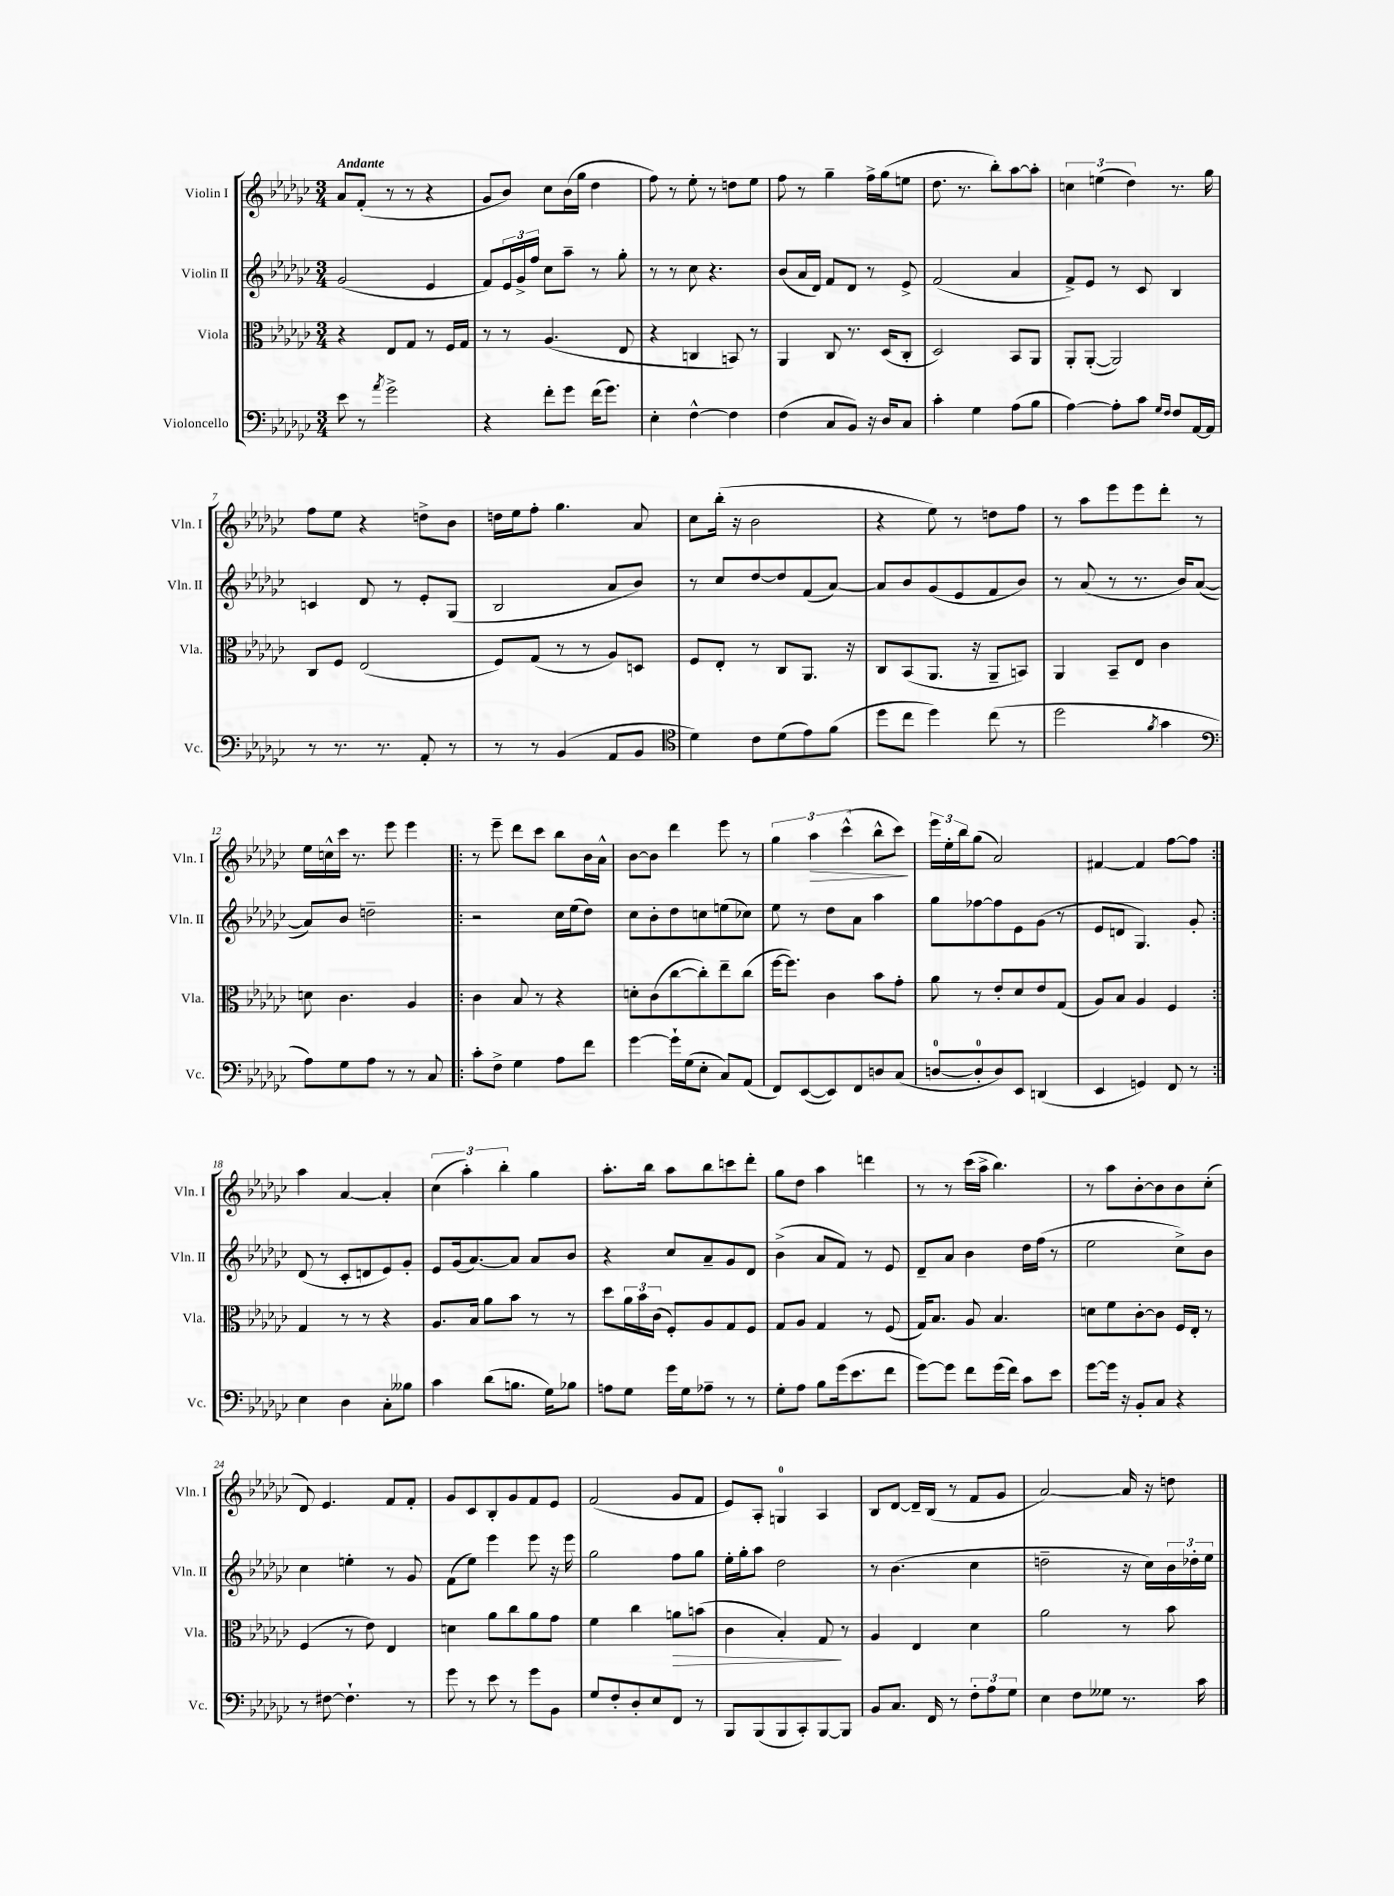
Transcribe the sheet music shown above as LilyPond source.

<<
\new StaffGroup <<
\new Staff = "s0" \with { instrumentName = "Violin I" shortInstrumentName = "Vln. I" } {
    \clef treble \key ges \major \numericTimeSignature \time 3/4 \tempo "Andante"
    aes'8 f'8-.( r8 r8 r4 |
    ges'8 bes'8) ces''8 bes'16( ges''16 des''4 |
    f''8) r8 ees''8-. r8 d''8 ees''8 |
    f''8 r8 ges''4-- f''16-> ges''16( e''8 |
    des''8. r8. bes''8-.) aes''8~ aes''8-. |
    \tuplet 3/2 { c''4 e''4( des''4) } r8. ges''16 |
    f''8 ees''8 r4 d''8-> bes'8 |
    d''16 ees''16 f''8-. ges''4. aes'8 |
    ces''8 bes''16-.( r16 bes'2 |
    r4 ees''8) r8 d''8 f''8 |
    r8 aes''8 ees'''8 ees'''8 des'''8-. r8 |
    ees''16 c''16-^ ces'''16 r8. ees'''8 ees'''4 |
    \repeat volta 2 { r8 ees'''8-- des'''8 ces'''8 bes''8 bes'16 aes'16-^ |
    bes'8~ bes'8 des'''4 ees'''8 r8 |
    \tuplet 3/2 { ges''4 aes''4\> ces'''4-^( } bes''8-^ ces'''8\!) |
    \tuplet 3/2 { ees'''16 ees''16-. bes''16 } ges''8( aes'2) |
    fis'4~ fis'4 f''8~ f''8 | }
    aes''4 aes'4~ aes'4-. |
    \tuplet 3/2 { ces''4( aes''4-.) bes''4-. } ges''4 |
    aes''8.-. bes''16 aes''8 bes''8 c'''8 des'''8-. |
    ges''8 des''8 aes''4 d'''4 |
    r8 r8 ces'''16( aes''16-> bes''4.) |
    r8 aes''8 bes'8~-. bes'8 bes'8 ces''8-.( |
    des'8) ees'4. f'8 f'8-. |
    ges'8 ces'8 bes8-. ges'8 f'8 ees'8 |
    f'2( ges'8 f'8 |
    ees'8) aes8-. g4-0 aes4 |
    bes8 des'8~ des'16-- bes16( r8 f'8 ges'8 |
    aes'2~) aes'16 r16 d''8 \bar "|." |
}
\new Staff = "s1" \with { instrumentName = "Violin II" shortInstrumentName = "Vln. II" } {
    \clef treble \key ges \major \numericTimeSignature \time 3/4
    ges'2( ees'4 |
    f'8) \tuplet 3/2 { ees'16 ges'16-> f''16 } ces''8 aes''8-- r8 ges''8-. |
    r8 r8 ces''8 r4. |
    bes'8( aes'16 des'16) f'8 des'8 r8 ees'8-> |
    f'2( aes'4 |
    f'8->) ees'8 r8 ces'8 bes4 |
    c'4 des'8 r8 ees'8-. ges8( |
    bes2 aes'8 bes'8) |
    r8 ces''8 des''8~ des''8 f'8( aes'8~) |
    aes'8 bes'8 ges'8( ees'8 f'8 bes'8) |
    r8 aes'8( r8 r8. bes'16) aes'8~( |
    aes'8) bes'8 d''2-- |
    \repeat volta 2 { r2 ces''16 ees''16( des''8) |
    ces''8 bes'8-. des''8 c''8 e''8( ces''8) |
    ees''8 r8 des''8 aes'8 aes''4 |
    ges''8 fes''8~ fes''8 ees'8 ges'8( r8 |
    ees'8 d'8 ges4.) ges'8-. | }
    des'8( r8 ces'8-. d'8 ees'8) ges'8-. |
    ees'8 ges'16( aes'8.~) aes'8 aes'8 bes'8 |
    r4 ces''8 aes'8-- ges'8 des'8 |
    bes'4->( aes'8 f'8) r8 ees'8 |
    des'8-- aes'8 bes'4 des''16 f''16( r8 |
    ees''2 ces''8->) bes'8 |
    ces''4 e''4-. r8 ges'8 |
    f'8( ees''8) ees'''4 ees'''8 r16 ees'''16 |
    ges''2 f''8 ges''8 |
    ees''16-. ges''16-. aes''8 des''2 |
    r8 bes'4.( ces''4 |
    d''2-- r16 ces''16) \tuplet 3/2 { bes'16 des''16-. ees''16 } \bar "|." |
}
\new Staff = "s2" \with { instrumentName = "Viola" shortInstrumentName = "Vla." } {
    \clef alto \key ges \major \numericTimeSignature \time 3/4
    r4 ees8 ges8 r8 f16 ges16 |
    r8 r8 aes4.( ees8 |
    r4 c4 b,8) r8 |
    aes,4 ces8 r8. des16( ces8-. |
    des2) bes,8 aes,8 |
    aes,8-. aes,8~-.( aes,2) |
    ces8 f8 ees2( |
    f8) ges8( r8 r8 aes8) d8 |
    f8 ees8-. r8 ces8 aes,8. r16 |
    ces8 bes,8( aes,8. r16 aes,8-- b,8) |
    aes,4 bes,8-- ees8 ces'4 |
    d'8 ces'4. aes4 |
    \repeat volta 2 { ces'4 bes8 r8 r4 |
    d'8-. ces'8( ces''8~ ces''8-.) ees''8-- ces''8( |
    f''16~ f''8.) ces'4 bes'8 ges'8-. |
    aes'8 r8 ees'8-. des'8 ees'8 ges8( |
    aes8) bes8 aes4 f4 | }
    ges4 r8 r8 r4 |
    aes8. bes16 aes'8 bes'8 r8 r8 |
    des''8 \tuplet 3/2 { aes'16 bes'16 ces'16( } f8-.) aes8 ges8 f8 |
    ges8 aes8 ges4 r8 f8( |
    ges16) bes8. aes8 bes4. |
    d'8 f'8 ces'8~-. ces'8 f16 ees16-. r8 |
    f4( r8 ees'8) ees4 |
    d'4 aes'8 ces''8 aes'8 ges'8 |
    f'4 ces''4 a'8\> b'8( |
    ces'4 bes4-.) ges8\! r8 |
    aes4 ees4 des'4 |
    aes'2 r8 bes'8 \bar "|." |
}
\new Staff = "s3" \with { instrumentName = "Violoncello" shortInstrumentName = "Vc." } {
    \clef bass \key ges \major \numericTimeSignature \time 3/4
    ees'8 r8 \acciaccatura { aes'8 } ges'2-> |
    r4 f'8-. ges'8 f'16( ges'8.) |
    ees4-. f4~-^ f4 |
    f4( ces8 bes,8) r16 des16 ces8 |
    ces'4-. ges4 aes8( bes8 |
    aes4~) aes8-. ces'8 \grace { ges16 f16 } f8 aes,16~ aes,16 |
    r8 r8. r8. aes,8-. r8 |
    r8 r8 bes,4( aes,8 bes,8 |
    \clef tenor des'4) ces'8 des'8( ees'8) f'8( |
    des''8 ces''8 des''4) ces''8( r8 |
    des''2 \acciaccatura { f'8 } ges'4 |
    \clef bass aes8) ges8 aes8 r8 r8 ces8 |
    \repeat volta 2 { ces'8-. f8-> ges4 aes8 f'8 |
    ges'4~ ges'16-! ges16( ees8-. ces8) aes,8( |
    f,8) ees,8~( ees,8) f,8 d8 ces8( |
    d8-0~ d8-0-. d8) ees,8 d,4( |
    ees,4 g,4) f,8 r8 | }
    ees4 des4 ces8-. beses8 |
    ces'4 des'8( b8. ges16) bes8 |
    a8 ges8 ges'16 ges16 aes8-- r8 r8 |
    ges8-. aes8 bes8 ges'16( ees'8. f'8 |
    ges'8~) ges'8 f'8 ges'16( f'16) ces'8 ees'8 |
    ges'8~ ges'16 r16 bes,8-. ces8 r4 |
    r8 fis8~ fis4.-! r8 |
    ges'8 r8 ees'8 r8 ges'8 bes,8 |
    ges8 f8-. des8-. ees8 f,8 r8 |
    bes,,8 bes,,8( bes,,8 ces,8-.) bes,,8~ bes,,8 |
    bes,8 ces8. f,16 r8 \tuplet 3/2 { f8-. aes8 ges8 } |
    ees4 f8 geses8 r8. ces'16 \bar "|." |
}
>>
>>
